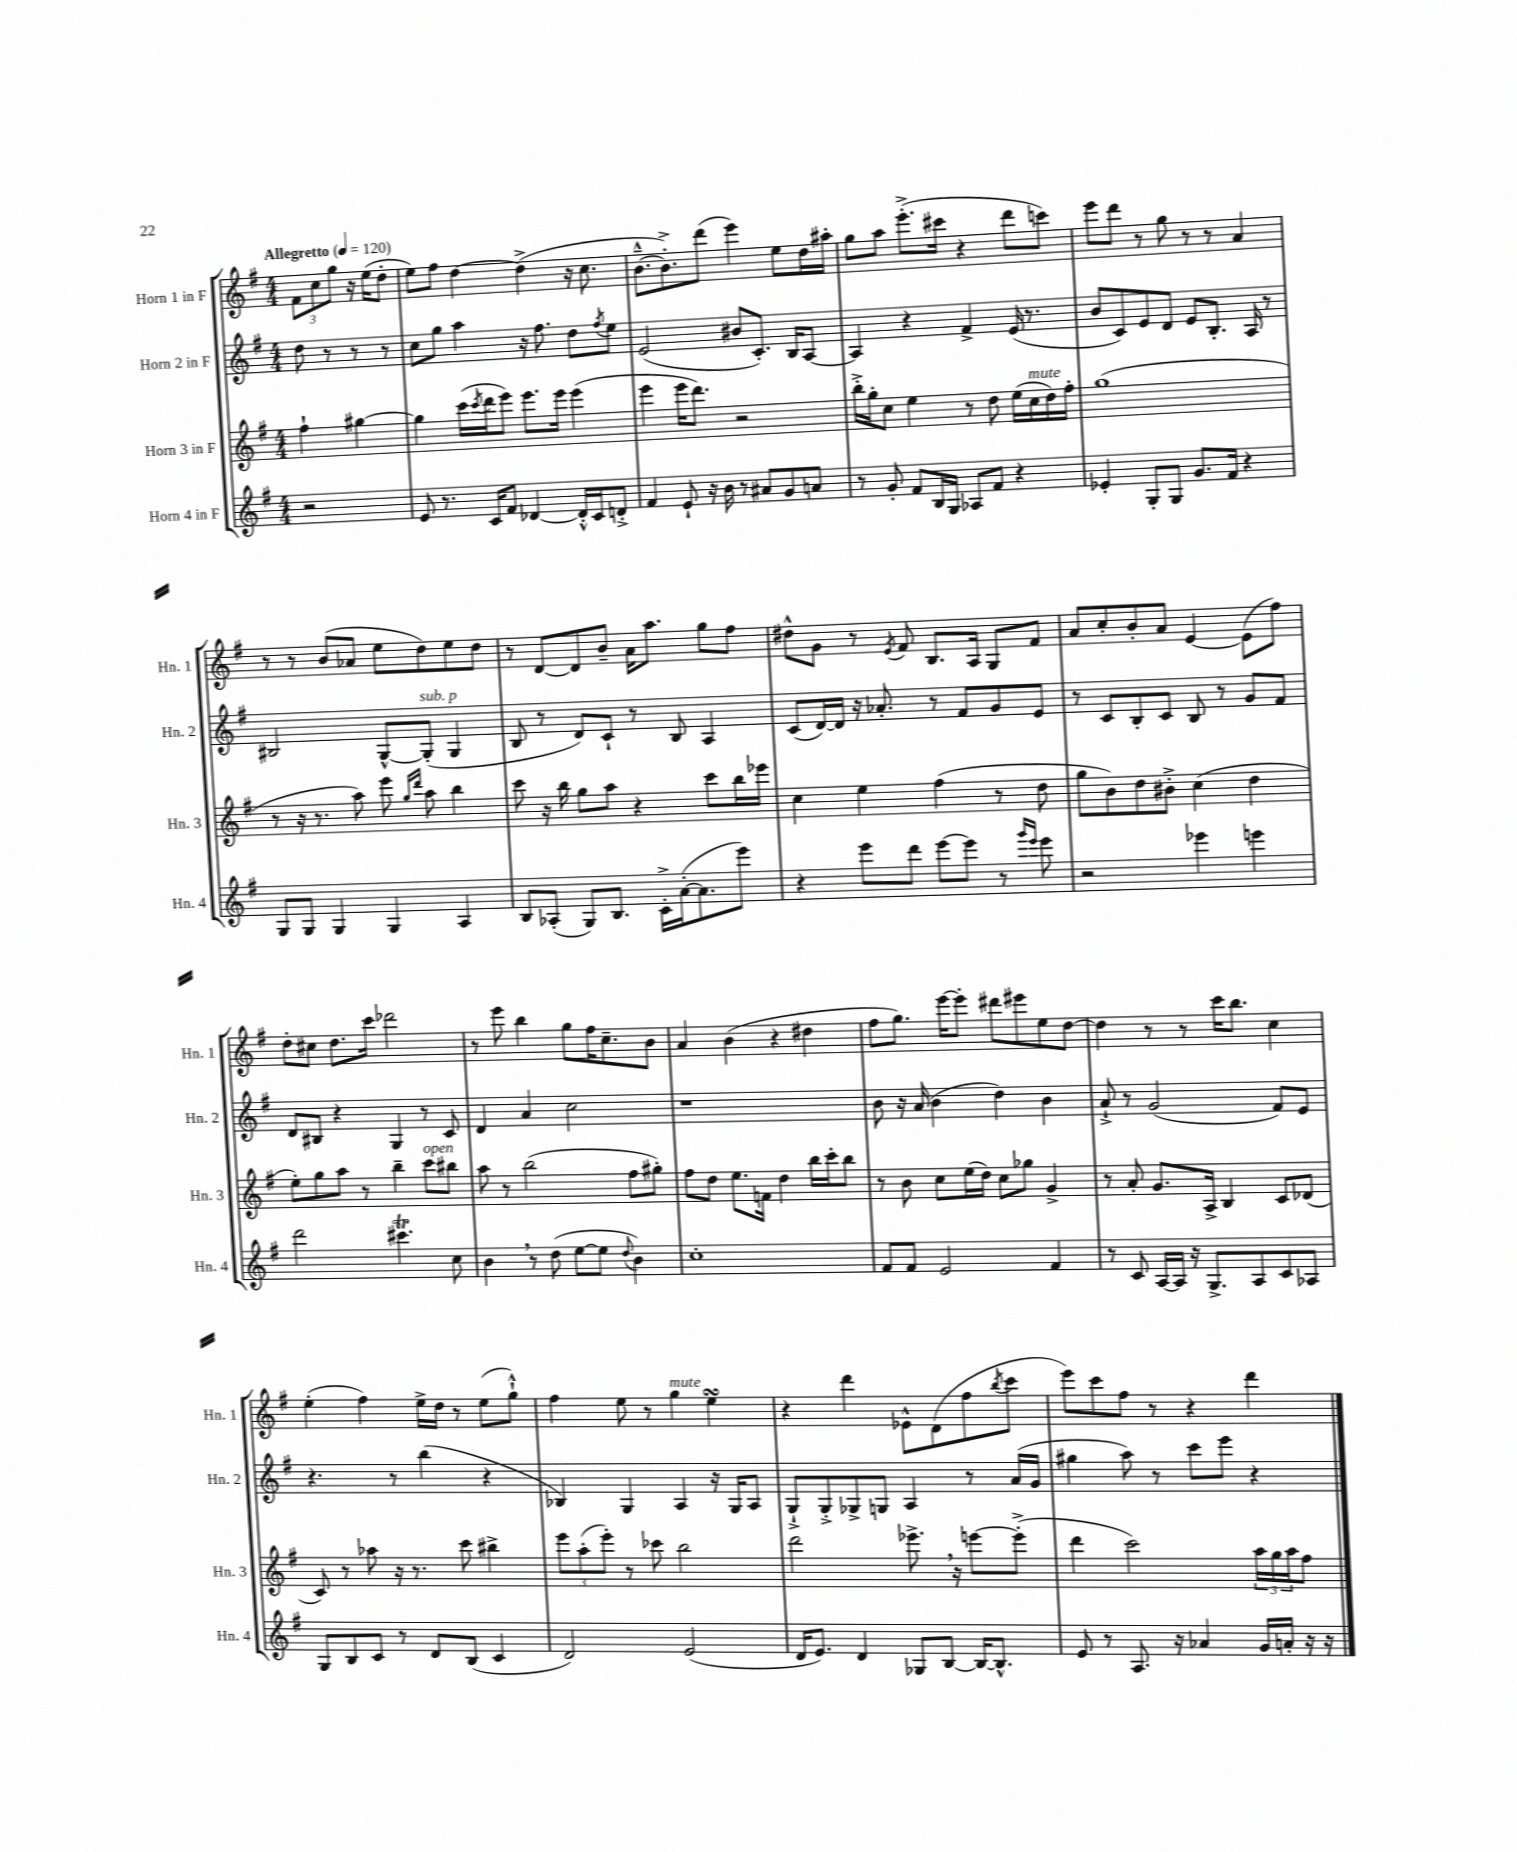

**kern	**kern	**kern	**kern
*part4	*part3	*part2	*part1
*staff4	*staff3	*staff2	*staff1
*I"Horn 4 in F	*I"Horn 3 in F	*I"Horn 2 in F	*I"Horn 1 in F
*I'Hn. 4	*I'Hn. 3	*I'Hn. 2	*I'Hn. 1
*clefG2	*clefG2	*clefG2	*clefG2
*k[f#]	*k[f#]	*k[f#]	*k[f#]
*M4/4	*M4/4	*M4/4	*M4/4
*MM120	*MM120	*MM120	*MM120
=	=	=	=
!	!	!	!LO:TX:a:B:t=Allegretto
2r	4ff#`\	8dd\	12f#\L
.	.	.	12cc\
.	.	8r	.
.	.	.	12gg\J
.	[4gg#X\	8r	16r
.	.	.	(16ee\KL
.	.	8r	8dd'\J
=1	=1	=1	=1
8e/	4gg#\]	8cc\L	8ee\L)
8.r	.	8gg\J	8ff#\J
.	(16ccc\LL	4aa\	[4dd\
.	8qccc/	.	.
16c/KL	16ddd\J	.	.
8f#/J	8eee\J)	.	.
[4d-X/	8.eee\L	16r	(4dd^\]
.	.	8.ff#\	.
.	16eee\Jk	.	.
16d-'^^/LL]	(4eee\	8dd\L	16r
16c/J	.	.	8.cc\
.	.	8qff#/	.
8dn'^/J	.	8ee\J	.
=2	=2	=2	=2
4f#/	4eee\	(2e/	[8.b~^^\L
.	.	.	8.b'^\])
8e`/	16eee\KL	.	.
.	8.ddd\J)	.	.
16r	.	.	(8ddd\J
16b\	.	.	.
8r	2r	8b#X/L	4eee\)
8a#X/L	.	8.c'/J)	.
8g/	.	.	8ee\L
.	.	16B/KL	.
8an/J	.	[8A/J	16dd\L
.	.	.	16aa#X'\JJ
=3	=3	=3	=3
8r	16bb'^\LL	4A/]	8gg\L
.	16gg'\J	.	.
8g'/	8cc\J	.	8aa\J
8f#/L	4ee\	4r	(8.eee'^\L
16B/L	.	.	.
16G/JJ	.	.	16ccc#X\Jk
8A-X/L	8r	4f#^/	4r
8f#/J	8dd\	.	.
4r	(16ee\LL	(16e/	8ddd\L
!	!LO:TX:a:i:t=mute	!	!
.	16cc\	8.r	.
.	16dd\)	.	8cccn\J)
.	16ff#'\JJ	.	.
=4	=4	=4	=4
4e-X'/	(1gg	8b/L	8eee\L
.	.	8c/)	8ddd\J
8G'/L	.	8e/	8r
8G/J	.	8d/J	8gg\
8.g/L	.	8e/L	8r
.	.	8.B'/J	8r
16f#/Jk	.	.	.
4r	.	.	4a/
.	.	16A/	.
.	.	8r	.
!!LO:LB:g=z
=5	=5	=5	=5
8G/L	8r	2B#X/	8r
8G/J	16r	.	8r
.	8.r	.	.
4G/	.	.	(8b/L
.	8aa\)	.	8a-X/J
4G/	8eee\	[8G^^/L	8ee\L
.	16qqgg/LL	.	.
.	16qqddd/JJ	.	.
!	!	!LO:TX:a:i:t=sub. p	!
.	8aa\	(8G'/J]	8dd\)
4A/	4bb\	4G/	8ee\
.	.	.	8dd\J
=6	=6	=6	=6
8B/L	8ccc\	8B/	8r
(8A-X'/J	16r	8r	[8d/L
.	16bb\	.	.
8G/L)	8gg\L	8d/L)	8d/]
8.B/J	8aa\J	8c`/J	8b~/J
.	4r	8r	16a\KL
16c'^\LL	.	.	8.aa\J
([16a'\J	.	8B/	.
8.a\]	.	.	.
.	8ccc\L	4A/	8gg\L
8eee\J)	16bb\L	.	8ff#\J
.	16eee-X\JJ	.	.
=7	=7	=7	=7
4r	4cc\	(8c/L	8dd#X^^\L
.	.	[16d/L)	8g\J
.	.	16d/JJ]	.
8eee\L	4ee\	16r	8r
.	.	8.a-X'/	.
.	.	.	8qe/
8ddd\J	.	.	8f#/
[8eee\L	(4ff#\	8r	8.B/L
8eee\J]	.	8f#/L	.
.	.	.	16A/Jk
8r	8r	8g/	8G/L
16qqggg/LL	.	.	.
16qqeee/JJ	.	.	.
8eee\	8dd\	8e/J	8f#/J
=8	=8	=8	=8
2r	8gg\L	8r	8a/L
.	8b\)	8c/L	8cc'/
.	8dd\	8B'/	8b'/
.	8b#X'^\J	8c/J	8a/J
4eee-X\	(4cc\	8B/	[4e/
.	.	8r	.
4eeen\	4dd\	8g/L	(8e\L]
.	.	8f#/J	8ff#\J)
!!LO:LB:g=z
=9	=9	=9	=9
2ddd\	8ee'\L)	8d/L	8dd'\L
.	8gg\	8B#X/J	8cc#X\J
.	8aa\J	4r	8.dd\L
.	8r	.	.
.	.	.	16ccc\Jk
4.ccc#Xt\	4bb~\	4G/	2ddd-X\
!	!LO:TX:a:i:t=open	!	!
.	8ccc\L	8r	.
8cc\	8bb#X\J	8c/	.
=10	=10	=10	=10
4b,\	8aa\	4d/	8r
.	8r	.	8eee\
8r	(2bb\	4a/	4bb\
(8dd\	.	.	.
[8ee\L	.	2cc\	8gg\L
8ee\J]	.	.	16ff#\K
.	.	.	8.cc~\
8qqdd/	.	.	.
4b\)	8ff#\L	.	.
.	8gg#X'\J)	.	8b\J
=11	=11	=11	=11
1cc'	8ff#\L	1r	4a/
.	8dd\J	.	.
.	8.ee\L	.	(4b\
.	16fn\Jk	.	.
.	4dd\	.	4r
.	16bb\LL	.	4dd#X\
.	16ccc'\J	.	.
.	8bb\J	.	.
=12	=12	=12	=12
8f#/L	8r	8b\	8ff#\L
8f#/J	8b\	16r	8.gg\J)
.	.	(16a/	.
2e/	8cc\L	4b\	.
.	.	.	[16eee\KL
.	(16ee\L	.	8eee'\J]
.	16dd\JJ)	.	.
.	8cc\L	4dd\)	8ddd#X\L
.	8gg-X\J	.	8eee#X\
4f#/	4g^/	4b\	8ee\
.	.	.	[8dd\J
=13	=13	=13	=13
8r	8r	8a`^/	4dd\]
8c/	8a'/	8r	.
[16A/LL	8.g/L	(2g/	8r
16A/JJ]	.	.	.
16r	.	.	8r
8.G^/L	16A^/Jk	.	.
.	4B/	.	16ccc\KL
.	.	.	8.bb\J
8A/	.	.	.
8c/	8c/L	8f#/L)	4cc\
8A-X/J	(8d-X/J	8e/J	.
!!LO:LB:g=z
=14	=14	=14	=14
8G/L	8c/)	4.r	(4ee'\
8B/	8r	.	.
8c/J	8aa-X\	.	4ff#\)
8r	16r	8r	.
.	8.r	.	.
8d/L	.	(4bb\	16ee^\LL
.	.	.	16dd\JJ
(8B/J	8ccc\	.	8r
4c/	4bb#X^\	4r	(8ee\L
.	.	.	8gg`^^\J)
=15	=15	=15	=15
2d/)	12eee\L	4B-X/)	4ff#\
.	(12aa'\	.	.
.	12eee'\J)	.	.
.	8r	4G/	8ee\
.	8ccc-X\	.	8r
!	!	!	!LO:TX:a:i:t=mute
(2e/	2bb\	4A/	4gg\
.	.	16r	4eesSSS\
.	.	16G/KL	.
.	.	8A/J	.
=16	=16	=16	=16
16d/KL	2ddd\	8G`^/L	4r
8.e/J)	.	.	.
.	.	8G'^/	.
4d/	.	8G-X^/	4ddd\
.	.	8Gn/J	.
8G-X/L	8.eee-X^,\	4A/	8e-X^^\L
[8B/J	.	.	(8d\
.	16r	.	.
16B/KL_	[8eeen\L	8r	8ff#\
8.B^^/J]	.	.	.
.	.	.	8qbb/
.	(8eee'^\J]	(16a/LL	8ccc\J
.	.	16g/JJ	.
=17	=17	=17	=17
8e/	4ddd\	4gg#X\	8eee\L)
8r	.	.	8ccc\
8.A/	2ccc\)	8aa\)	8ff#\J
.	.	8r	8r
16r	.	.	.
4a-X/	.	8ccc\L	4r
.	.	8eee\J	.
16g/LL	24aa\LL	4r	4ddd\
.	24gg\	.	.
16an'/JJ	.	.	.
.	24aa\J	.	.
16r	8ff#\J	.	.
16r	.	.	.
==	==	==	==
*-	*-	*-	*-
